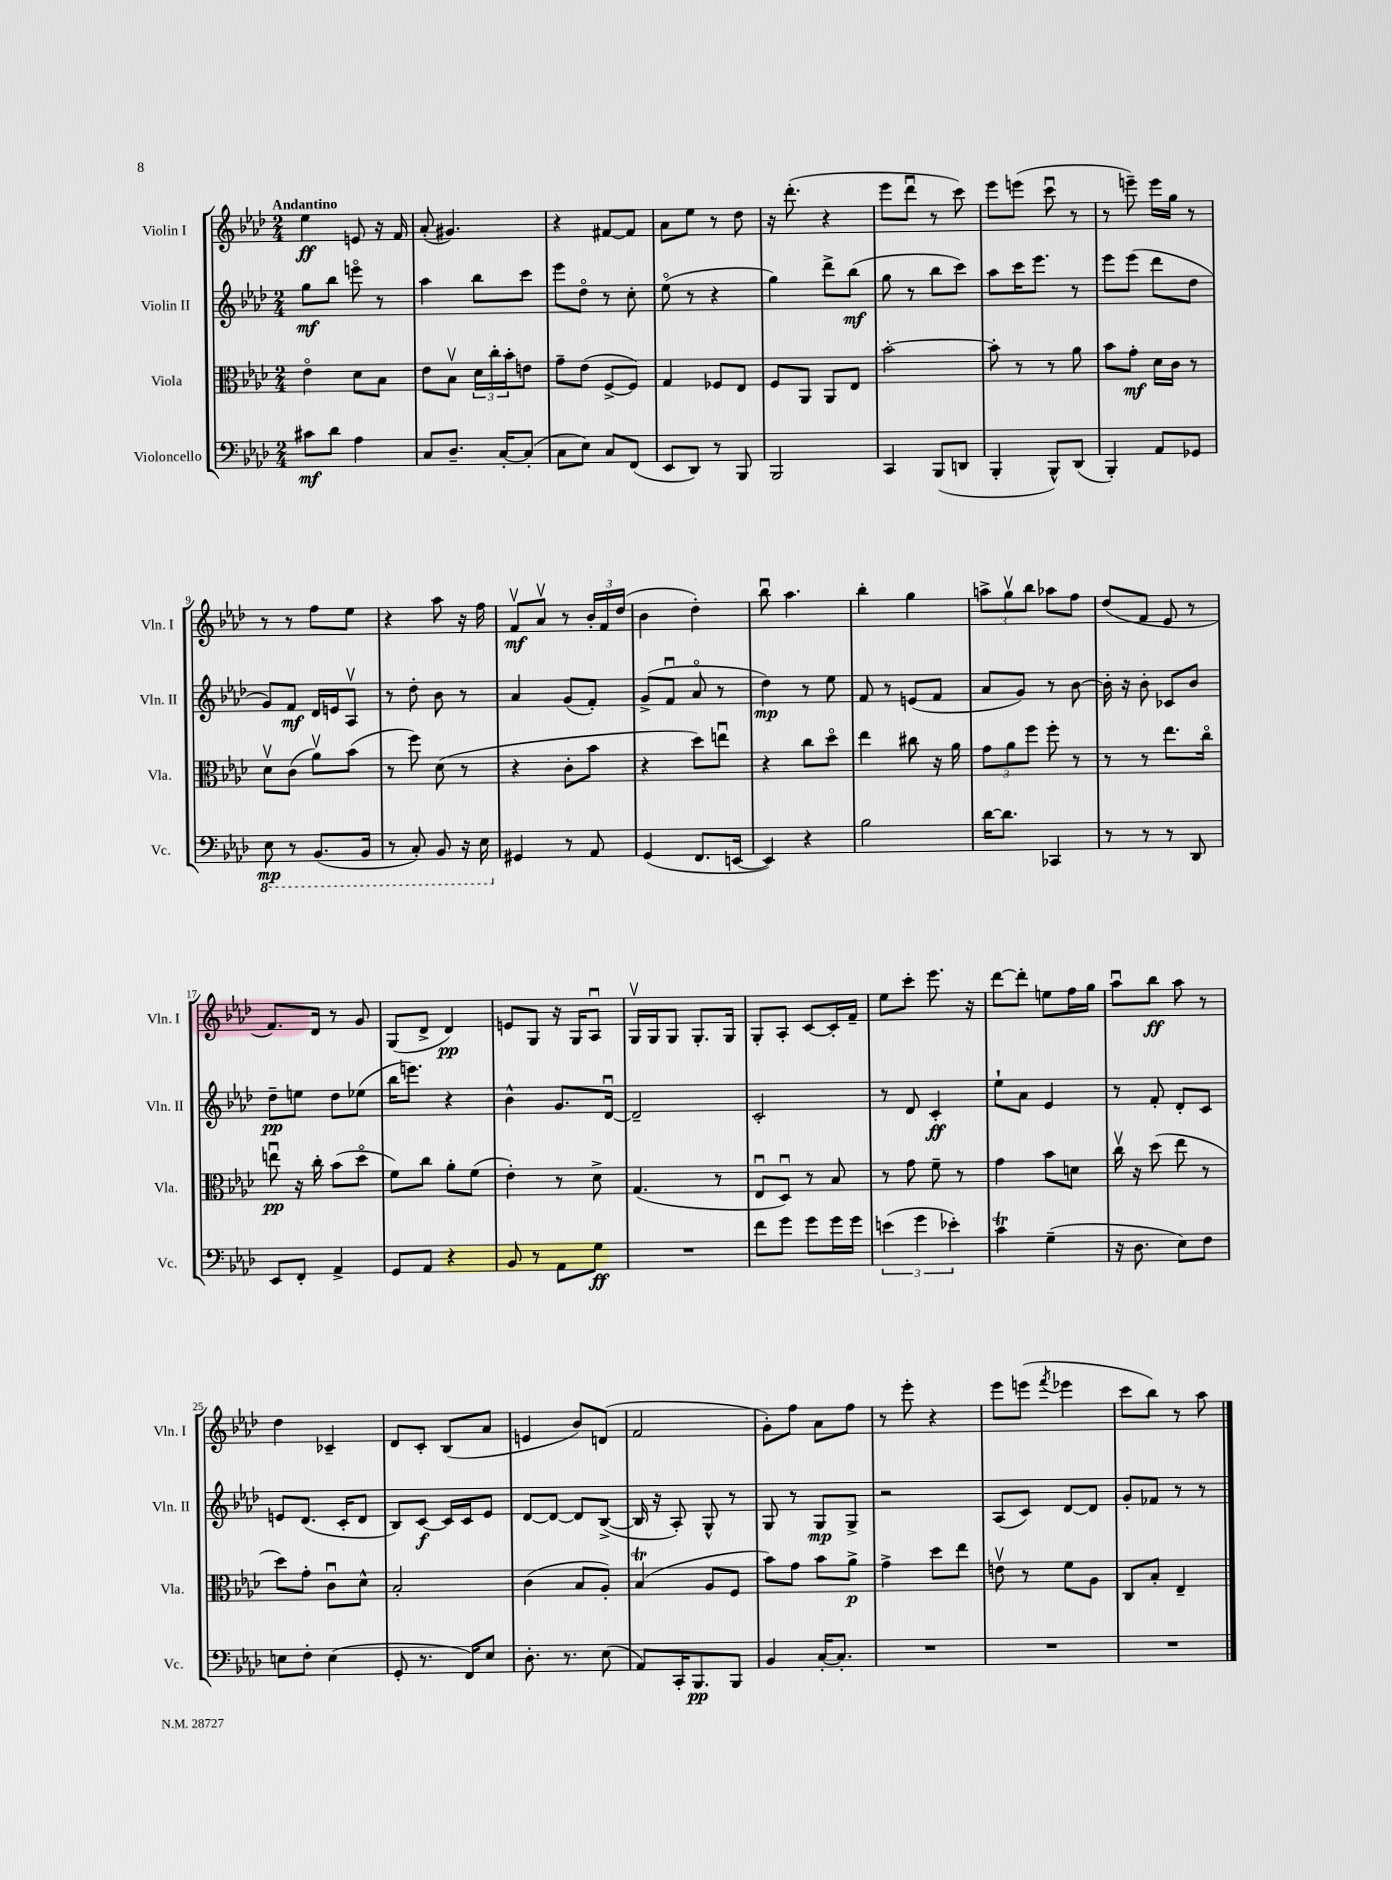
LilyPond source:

<<
\new StaffGroup <<
\new Staff = "s0" \with { instrumentName = "Violin I" shortInstrumentName = "Vln. I" } {
    \clef treble \key aes \major \numericTimeSignature \time 2/4 \tempo "Andantino"
    ees''4\ff e'8 r16 f'16 |
    aes'8-.( gis'4.) |
    r4 fis'8~ fis'8 |
    aes'8 ees''8 r8 des''8 |
    r16 des'''8.-.( r4 |
    ees'''8 des'''8\downbow r8 c'''8) |
    ees'''8 e'''8( c'''8\downbow r8 |
    r8 e'''8--) e'''16 g''16 r8 |
    r8 r8 f''8 ees''8 |
    r4 aes''8 r16 f''16 |
    f'8\upbow\mf aes'8\upbow r8 \tuplet 3/2 { bes'16-. f'16 des''16( } |
    bes'4 des''4-.) |
    bes''8\downbow aes''4. |
    bes''4-. g''4 |
    \tuplet 3/2 { a''8-> g''8\upbow bes''8 } aes''8 f''8 |
    des''8( f'8 ees'8 r8 |
    f'8.) des'16 r8 g'8 |
    g8( des'8-> des'4\pp) |
    e'8 g8 r16 g16 aes8\downbow |
    g16\upbow g16 g8 g8.-. g16 |
    g8-. aes8-. c'8~ c'16-. f'16-- |
    ees''8 c'''8-. ees'''8. r16 |
    des'''8~ des'''8-. e''8 f''16 g''16 |
    aes''8\downbow bes''8\ff aes''8 r8 |
    des''4 ces'4-- |
    des'8 c'8-. bes8( aes'8 |
    e'4 bes'8) d'8( |
    f'2 |
    g'8-.) f''8 aes'8 f''8 |
    r8 ees'''8-. r4 |
    ees'''8 e'''8( \acciaccatura { f'''8 } ees'''4 |
    c'''8 bes''8) r8 aes''8 \bar "|." |
}
\new Staff = "s1" \with { instrumentName = "Violin II" shortInstrumentName = "Vln. II" } {
    \clef treble \key aes \major \numericTimeSignature \time 2/4
    g''8\mf bes''8 e'''8\flageolet r8 |
    aes''4 bes''8 c'''8 |
    ees'''8 des''8\flageolet r8 c''8-. |
    ees''8\flageolet( r8 r4 |
    g''4) des'''8-> bes''8\mf( |
    g''8 r8 bes''8 c'''8) |
    aes''8 c'''16 ees'''8. r8 |
    ees'''8 ees'''8( des'''8 des''8 |
    g'8) f'8\mf des'16 e'16 aes8\upbow |
    r8 des''8-. bes'8 r8 |
    aes'4 g'8( f'8-.) |
    g'8->( f'8\downbow aes'8\flageolet r8 |
    des''4\mp) r8 ees''8 |
    f'8 r8 e'8( f'8 |
    aes'8 g'8) r8 bes'8~ |
    bes'16-. r16 bes'8-. ces'8 bes'8 |
    des''8--\pp e''8 des''8 ees''8( |
    bes''16 e'''8.) r4 |
    bes'4-^ g'8. des'16~\downbow |
    des'2-- |
    c'2-. |
    r8 des'8 c'4-.\ff |
    ees''8-! aes'8 ees'4 |
    r8 f'8-. des'8-. c'8 |
    e'8 des'8.( c'16-. des'8 |
    bes8) c'8~\f c'16 c'16 ees'8 |
    des'8~ des'8~ des'8 bes8~->( |
    bes16 r16 aes8-.) g8-^ r8 |
    g8 r8 g8\mp g8-> |
    r2 |
    aes8( c'8) des'8~ des'8 |
    g'8-. fes'8 r8 r8 \bar "|." |
}
\new Staff = "s2" \with { instrumentName = "Viola" shortInstrumentName = "Vla." } {
    \clef alto \key aes \major \numericTimeSignature \time 2/4
    ees'4\flageolet des'8 bes8 |
    ees'8 bes8\upbow \tuplet 3/2 { des'16 c''16-. bes'16-. } e'8 |
    g'8-- ees'8( f8~-> f8) |
    g4 fes8 ees8 |
    f8 aes,8 aes,8 ees8 |
    bes'2~-. |
    bes'8-. r8 r8 aes'8 |
    bes'8 g'8-.\mf des'16 c'16 r8 |
    des'8\upbow c'8( aes'8\upbow) bes'8( |
    r8 f''8) des'8( r8 |
    r4 c'8-. bes'8 |
    r4 des''8) e''8\downbow |
    r4 c''8 des''8\flageolet |
    ees''4 cis''8 r16 aes'16 |
    \tuplet 3/2 { g'8 aes'8 f''8 } f''8-. r8 |
    r8 r8 ees''8. c''16\flageolet |
    e''8\downbow\pp r16 c''16-. bes'8( des''8\flageolet |
    f'8) c''8 aes'8-. f'8( |
    ees'4-.) r8 des'8-> |
    g4.( r8 |
    ees8\downbow des8\downbow) r8 bes8 |
    r8 g'8 f'8-- r8 |
    g'4 bes'8 d'8 |
    c''16\upbow r16 des''8( ees''8 r8 |
    des''8) g'8-. c'8\downbow des'8-^ |
    bes2-. |
    c'4( bes8 aes8-.) |
    bes4\trill( aes8 f8 |
    bes'8) g'8 bes'8 aes'8->\p |
    g'4-> des''8 ees''8 |
    e'8\upbow r8 f'8 aes8 |
    c8 bes8-. ees4-- \bar "|." |
}
\new Staff = "s3" \with { instrumentName = "Violoncello" shortInstrumentName = "Vc." } {
    \clef bass \key aes \major \numericTimeSignature \time 2/4
    cis'8\mf des'8 aes4 |
    c8 des8.-- c16~-. c8-.( |
    c8 ees8) c8 f,8( |
    ees,8 des,8) r8 bes,,8 |
    bes,,2 |
    c,4 bes,,8( d,8 |
    bes,,4-. bes,,8-^) des,8( |
    bes,,4-.) aes,8 ges,8 |
    \ottava #-1 ees,8\mp r8 bes,,8.( bes,,16 |
    r8 c,8-.) bes,,8 r16 ees,16 \ottava #0 |
    gis,4 r8 aes,8 |
    g,4( f,8. e,16~ |
    e,4) r4 |
    bes2 |
    des'16~ des'8. ces,4 |
    r8 r8 r8 des,8 |
    ees,8 f,8-. aes,4-> |
    g,8 aes,8 r4 |
    bes,8 r8 aes,8 g8\ff |
    R2 |
    f'8 g'8 g'8 g'16 g'16 |
    \tuplet 3/2 { e'4( g'4 ees'4-.) } |
    c'4\trill g4--( |
    r16 des8. ees8) f8 |
    e8 f8-. e4( |
    g,8-. r8. f,16) ees8 |
    des8.-. r8. ees8( |
    aes,8) c,16-. bes,,8.\pp bes,,8 |
    bes,4 c16~-. c8.-. |
    R2 |
    R2 |
    R2 \bar "|." |
}
>>
>>
